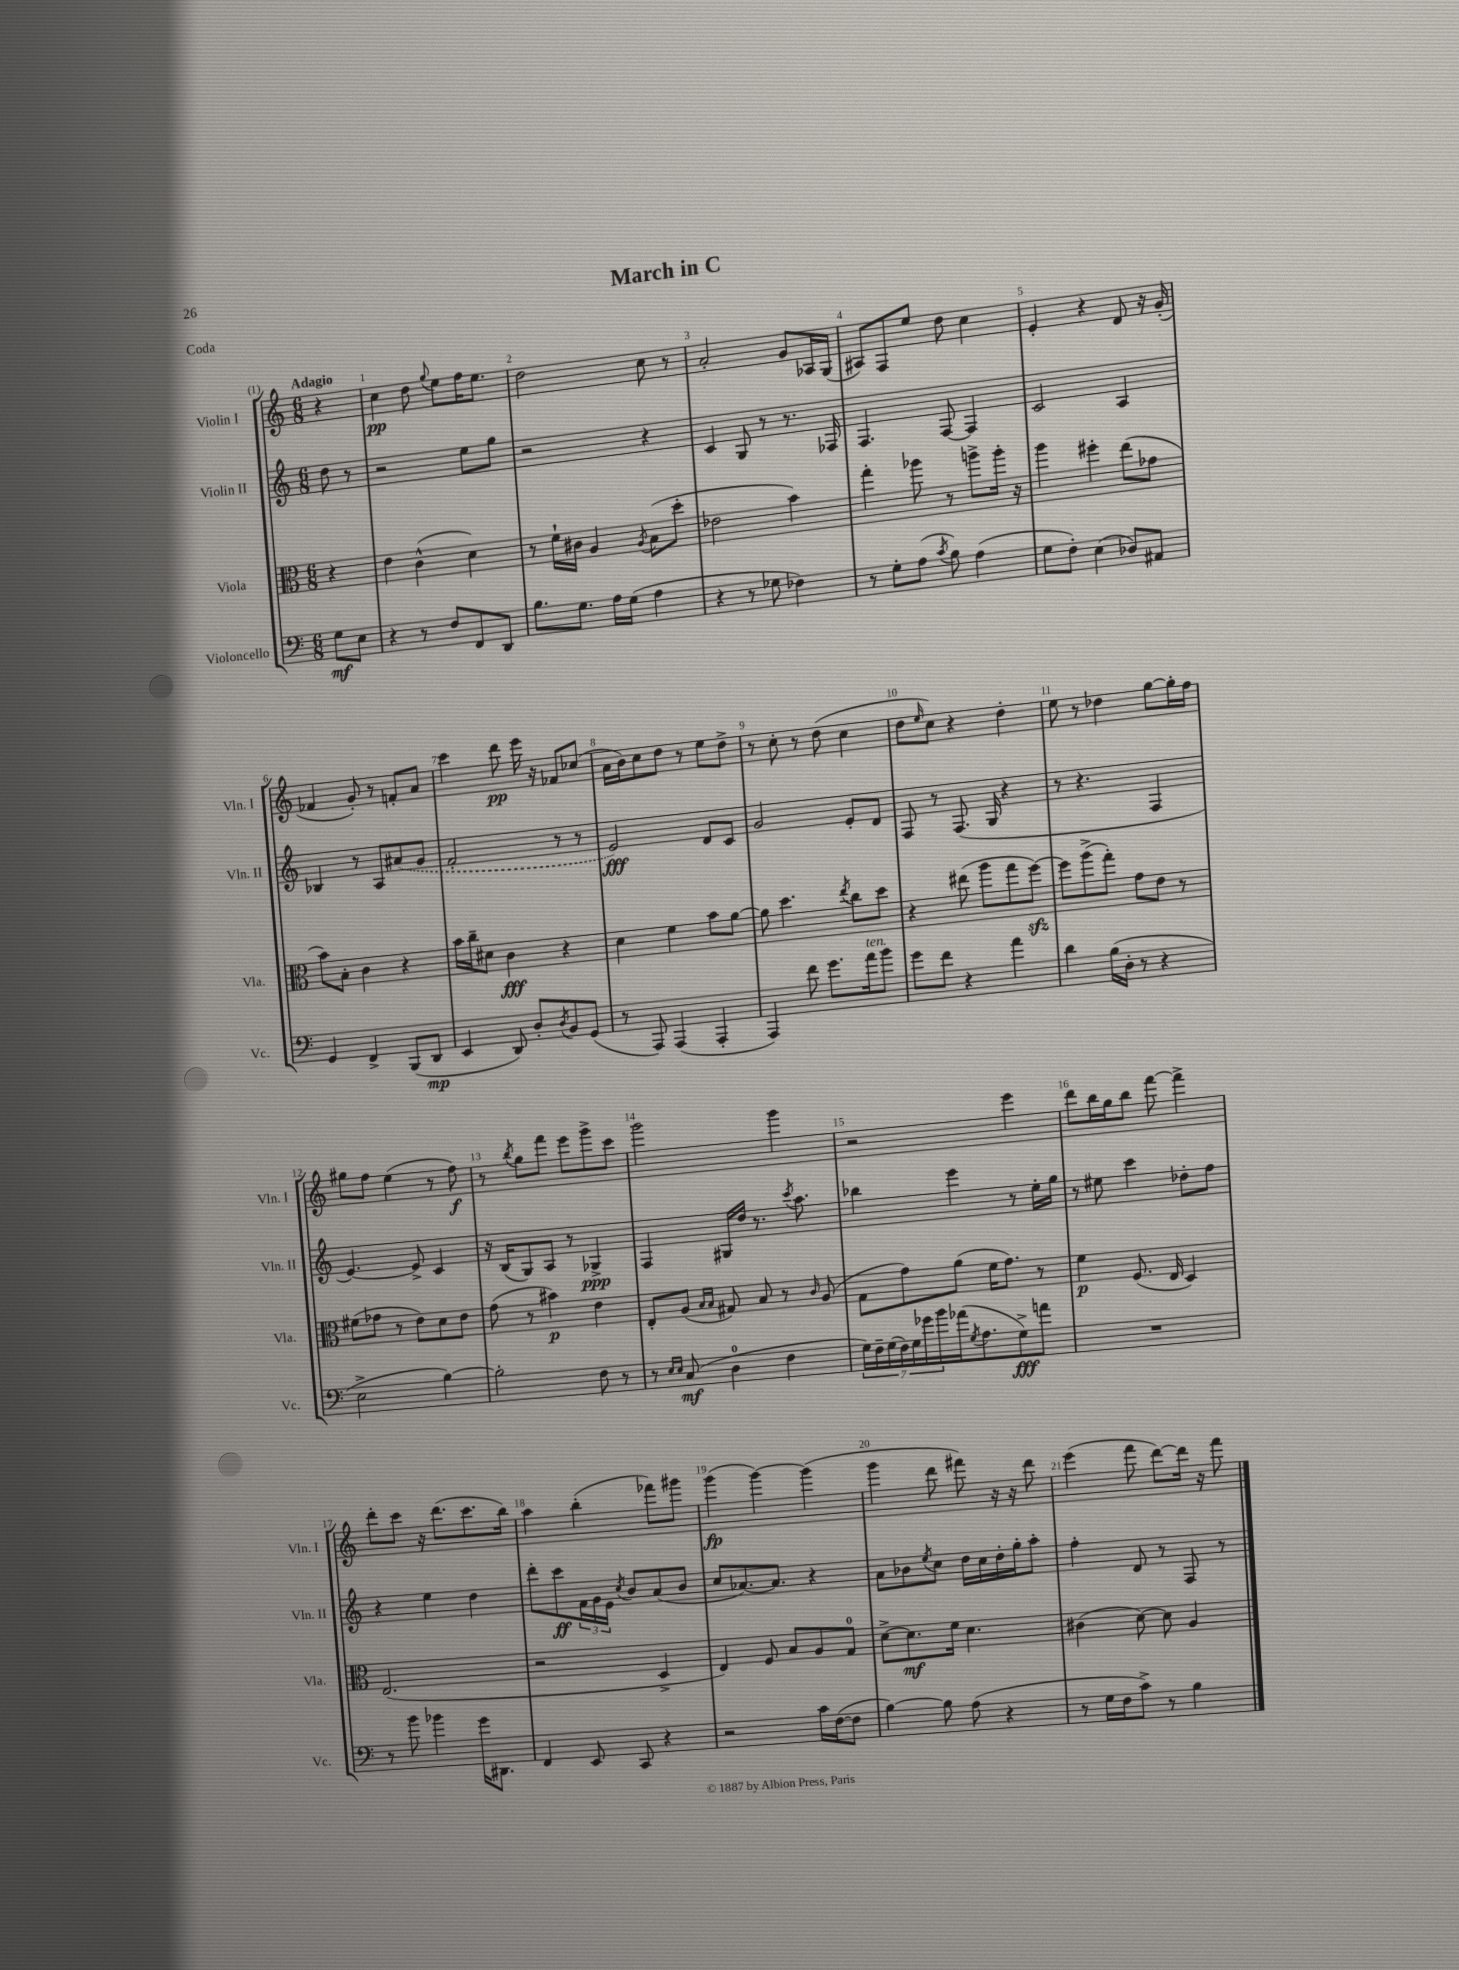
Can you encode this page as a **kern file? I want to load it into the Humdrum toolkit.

**kern	**dynam	**kern	**dynam	**kern	**dynam	**kern	**dynam
*part4	*part4	*part3	*part3	*part2	*part2	*part1	*part1
*staff4	*staff4	*staff3	*staff3	*staff2	*staff2	*staff1	*staff1
*I"Violoncello	*	*I"Viola	*	*I"Violin II	*	*I"Violin I	*
*I'Vc.	*	*I'Vla.	*	*I'Vln. II	*	*I'Vln. I	*
*clefF4	*	*clefC3	*	*clefG2	*	*clefG2	*
*k[]	*	*k[]	*	*k[]	*	*k[]	*
*M6/8	*	*M6/8	*	*M6/8	*	*M6/8	*
=	=	=	=	=	=	=	=
!	!	!	!	!	!	!LO:TX:a:B:t=Adagio	!
8G\L	mf	4r	.	8dd\	.	4r	.
8E\J	.	.	.	8r	.	.	.
=1	=1	=1	=1	=1	=1	=1	=1
4r	.	4e\	.	2r	.	4cc\	pp
8r	.	(4c^^\	.	.	.	8dd\	.
.	.	.	.	.	.	8qqgg/	.
8F/L	.	.	.	.	.	8ee\L	.
8FF/	.	4d\)	.	8ee\L	.	16ff\K	.
.	.	.	.	.	.	8.ee\J	.
8DD/J	.	.	.	8gg\J	.	.	.
=2	=2	=2	=2	=2	=2	=2	=2
8.B\L	.	8r	.	2r	.	2dd\	.
.	.	16f`\LL	.	.	.	.	.
8.G\J	.	16c#X\JJ	.	.	.	.	.
.	.	4A/	.	.	.	.	.
16A\LL	.	.	.	.	.	.	.
(16G\JJ	.	.	.	.	.	.	.
.	.	8qA/	.	.	.	.	.
4A\	.	(8B\L	.	4r	.	8cc\	.
.	.	8dd'\J	.	.	.	8r	.
=3	=3	=3	=3	=3	=3	=3	=3
4r	.	2e-X\	.	4c/	.	2a'/	.
8r	.	.	.	8G/	.	.	.
8G-X\	.	.	.	8r	.	.	.
4F-X\)	.	4b\)	.	8.r	.	8g/L	.
.	.	.	.	.	.	16A-X/L	.
.	.	.	.	16F-X/	.	(16G/JJ	.
=4	=4	=4	=4	=4	=4	=4	=4
8r	.	4gg'\	.	4.F/	.	8A#X/L)	.
8G'\L	.	.	.	.	.	8F/	.
(8A\J	.	8aa-X\	.	.	.	8ee/J	.
8qc/	.	.	.	.	.	.	.
8B\)	.	8r	.	[8F/	.	8dd\	.
(4A\	.	8aan^\L	.	4F/]	.	4cc\	.
.	.	16aa'\Jk	.	.	.	.	.
.	.	16r	.	.	.	.	.
=5	=5	=5	=5	=5	=5	=5	=5
8G\L	.	4aa\	.	2c/	.	4e'/	.
8F'\J)	.	.	.	.	.	.	.
(4E\	.	4ff#X'\	.	.	.	4r	.
8D-X/L)	.	(8ee\L	.	4A/	.	8d/	.
8AA#X/J	.	8g-X\J	.	.	.	16r	.
.	.	.	.	.	.	(16g'/	.
!!LO:LB:g=z
=6	=6	=6	=6	=6	=6	=6	=6
4GG/	.	8b\L)	.	4B-X/	.	4f-X/	.
.	.	8B'\J	.	.	.	.	.
4FF^/	.	4c\	.	8r	.	8g'/)	.
.	.	.	.	8A/L	.	8r	.
(8BBB/L	.	4r	.	(8a#X/	.	8fn'/L	.
8DD/J	mp	.	.	8g/J	.	8a/J	.
=7	=7	=7	=7	=7	=7	=7	=7
4EE/	.	16b\LL	.	2f'/	.	4ccc\	.
.	.	16cc~\J	.	.	.	.	.
.	.	8d#X\J	.	.	.	.	.
8DD/)	.	4c\	fff	.	.	8ddd\	pp
8D'/L	.	.	.	.	.	16eee\	.
.	.	.	.	.	.	16r	.
8qD/	.	.	.	.	.	.	.
8BB/	.	4r	.	8r	.	8f-X/L	.
(8GG/J	.	.	.	8r	.	(8cc-X/J	.
=8	=8	=8	=8	=8	=8	=8	=8
8r	.	4d\	.	2e/)	fff	16a\LL	.
.	.	.	.	.	.	16b\J)	.
8AAA/)	.	.	.	.	.	8cc\	.
(4AAA/	.	4f\	.	.	.	8dd\J	.
.	.	.	.	.	.	8r	.
4AAA'/	.	8b\L	.	8d/L	.	8ee\L	.
.	.	[8a\J	.	8c/J	.	8dd^\J	.
=9	=9	=9	=9	=9	=9	=9	=9
4AAA/)	.	8a\]	.	2g/	.	8r	.
.	.	4.dd\	.	.	.	8cc'\	.
8f\	.	.	.	.	.	8r	.
8.g\L	.	.	.	.	.	(8dd\	.
.	.	8qee/	.	.	.	.	.
.	.	8cc\L	.	8e'/L	.	4cc\	.
!LO:TX:a:i:t=ten.	!	!	!	!	!	!	!
16a\k	.	.	.	.	.	.	.
8b\J	.	8dd\J	.	8d/J	.	.	.
=10	=10	=10	=10	=10	=10	=10	=10
8g\L	.	4r	.	8F/	.	8dd\L	.
.	.	.	.	.	.	16qqee/	.
8f\J	.	.	.	8r	.	8cc\J)	.
4r	.	(8ee#X\	.	(8.F/	.	4r	.
.	.	8aa\L	.	.	.	.	.
.	.	.	.	16G/	.	.	.
4a\	.	8gg\	.	4r	.	4dd'\	.
.	.	[8ffzz\J)	.	.	.	.	.
=11	=11	=11	=11	=11	=11	=11	=11
4d\	.	8ff\L]	.	8r	.	8ee\	.
.	.	(8aa^\	.	4.r	.	8r	.
(16B\LL	.	8gg'\J)	.	.	.	4dd-X\	.
16D'\JJ	.	.	.	.	.	.	.
8r	.	8g\L	.	.	.	.	.
4r	.	8e\J	.	4F/	.	[8gg\L	.
.	.	8r	.	.	.	16gg'\L]	.
.	.	.	.	.	.	16ff\JJ	.
!!LO:LB:g=z
=12	=12	=12	=12	=12	=12	=12	=12
2E^\	.	(8f#X\L	.	[4.e/)	.	8gg#X\L	.
.	.	8g-X\J	.	.	.	8ff\J	.
.	.	8r	.	.	.	(4ee\	.
.	.	8e\L)	.	8e^/]	.	.	.
[4B\)	.	8d\	.	4c/	.	8r	.
.	.	8e\J	.	.	.	8ff\)	f
=13	=13	=13	=13	=13	=13	=13	=13
2B'\]	.	(8g\	.	16r	.	8r	.
.	.	.	.	(16B/KL	.	.	.
.	.	.	.	.	.	8qbb/	.
.	.	8r	.	8G/)	.	8gg\L	.
.	.	4b#X\)	p	8A/J	.	8fff\J	.
.	.	.	.	8r	.	8eee\L	.
8F\	.	4e\	.	4G-X^/	ppp	8ggg^\	.
8r	.	.	.	.	.	8ccc\J	.
=14	=14	=14	=14	=14	=14	=14	=14
8r	.	8E'/L	.	4F/	.	2ggg\	.
16qqE/LL	.	.	.	.	.	.	.
16qqE/JJ	.	.	.	.	.	.	.
(8C/	mf	(8A/J	.	.	.	.	.
.	.	16qqB/LL	.	.	.	.	.
.	.	16qqB/JJ	.	.	.	.	.
4D\	.	8G#X/)	.	16G#X/LL	.	.	.
.	.	.	.	16dd/JJ	.	.	.
.	.	8B/	.	8.r	.	.	.
4F\	.	8r	.	.	.	4ggg\	.
.	.	.	.	8qccc/	.	.	.
.	.	.	.	8.aa\	.	.	.
.	.	16qqc/	.	.	.	.	.
.	.	(8A/	.	.	.	.	.
=15	=15	=15	=15	=15	=15	=15	=15
28G\LL)	.	8G\L	.	4bb-X\	.	2r	.
28F~\	.	.	.	.	.	.	.
(28G\	.	.	.	.	.	.	.
28F\)	.	.	.	.	.	.	.
.	.	8g\)	.	.	.	.	.
28G\	.	.	.	.	.	.	.
28g-X\	.	.	.	.	.	.	.
28b\	.	.	.	.	.	.	.
(16a-X\J	.	(8a\J	.	4eee\	.	.	.
8qG/	.	.	.	.	.	.	.
8.A\	.	.	.	.	.	.	.
.	.	16f\KL	.	.	.	.	.
.	.	8.g\J)	.	.	.	.	.
8G^\)	fff	.	.	8r	.	4eee\	.
8an\J	.	8r	.	16ee'\LL	.	.	.
.	.	.	.	16gg\JJ	.	.	.
=16	=16	=16	=16	=16	=16	=16	=16
2.r	.	4f\	p	8r	.	8ddd\L	.
.	.	.	.	8ee#X\	.	16bb\L	.
.	.	.	.	.	.	16gg\J	.
.	.	(8.F/	.	4ccc\	.	8bb\J	.
.	.	.	.	.	.	[8fff\	.
.	.	16E/	.	.	.	.	.
.	.	4D/)	.	8dd-X'\L	.	4fff^\]	.
.	.	.	.	8ff\J	.	.	.
!!LO:LB:g=z
=17	=17	=17	=17	=17	=17	=17	=17
8r	.	(2.E/	.	4r	.	8ddd'\L	.
8b\	.	.	.	.	.	8ccc\J	.
4b-X\	.	.	.	4ee\	.	16r	.
.	.	.	.	.	.	(8.ddd\L	.
16g\KL	.	.	.	4dd\	.	8.ccc\	.
8.DD#X\J	.	.	.	.	.	.	.
.	.	.	.	.	.	16bb\Jk)	.
=18	=18	=18	=18	=18	=18	=18	=18
4FF/	.	2r	.	8ddd'\L	.	4aa\	.
.	.	.	.	8ccc\	ff	.	.
8EE/	.	.	.	24f\L	.	(4bb'\	.
.	.	.	.	24g\	.	.	.
.	.	.	.	24e\JJ	.	.	.
.	.	.	.	8qcc/	.	.	.
8CC/	.	.	.	8b/L	.	.	.
4r	.	4D^/	.	(8a/	.	8fff-X\L)	.
.	.	.	.	8b/J	.	8ggg#X\J	.
=19	=19	=19	=19	=19	=19	=19	=19
2r	.	4E/)	.	8cc/L	.	(4ggg\	fp
.	.	.	.	[8.a-X/)	.	.	.
.	.	8F/	.	.	.	[4ggg\)	.
.	.	.	.	8.a-/J]	.	.	.
.	.	8B/L	.	.	.	.	.
16c\LL	.	8A/	.	4r	.	(4ggg\]	.
([16F\J	.	.	.	.	.	.	.
8F\J]	.	8G/J	.	.	.	.	.
=20	=20	=20	=20	=20	=20	=20	=20
[4B\)	.	[8d^\L	.	8a\L	.	4ggg\	.
.	.	8.d\]	mf	8b-X\	.	.	.
.	.	.	.	8qee/	.	.	.
8B\]	.	.	.	8cc\J	.	8ddd\	.
.	.	16f\Jk	.	.	.	.	.
(8A\	.	4.d\	.	16dd\LL	.	8fff#X\)	.
.	.	.	.	16cc\	.	.	.
4r	.	.	.	16dd'\	.	16r	.
.	.	.	.	16gg'\J	.	16r	.
.	.	.	.	8aa'\J	.	8ddd\	.
=21	=21	=21	=21	=21	=21	=21	=21
8r	.	(4c#X\	.	4ff'\	.	(4eee\	.
16G\LL	.	.	.	.	.	.	.
16F\J	.	.	.	.	.	.	.
8c^\J)	.	[8d\)	.	8d/	.	8fff\	.
8r	.	8d\]	.	8r	.	[8ddd\L)	.
4B\	.	4A/	.	8F/	.	16ddd\Jk]	.
.	.	.	.	.	.	16r	.
.	.	.	.	8r	.	8fff\	.
==	==	==	==	==	==	==	==
*-	*-	*-	*-	*-	*-	*-	*-
